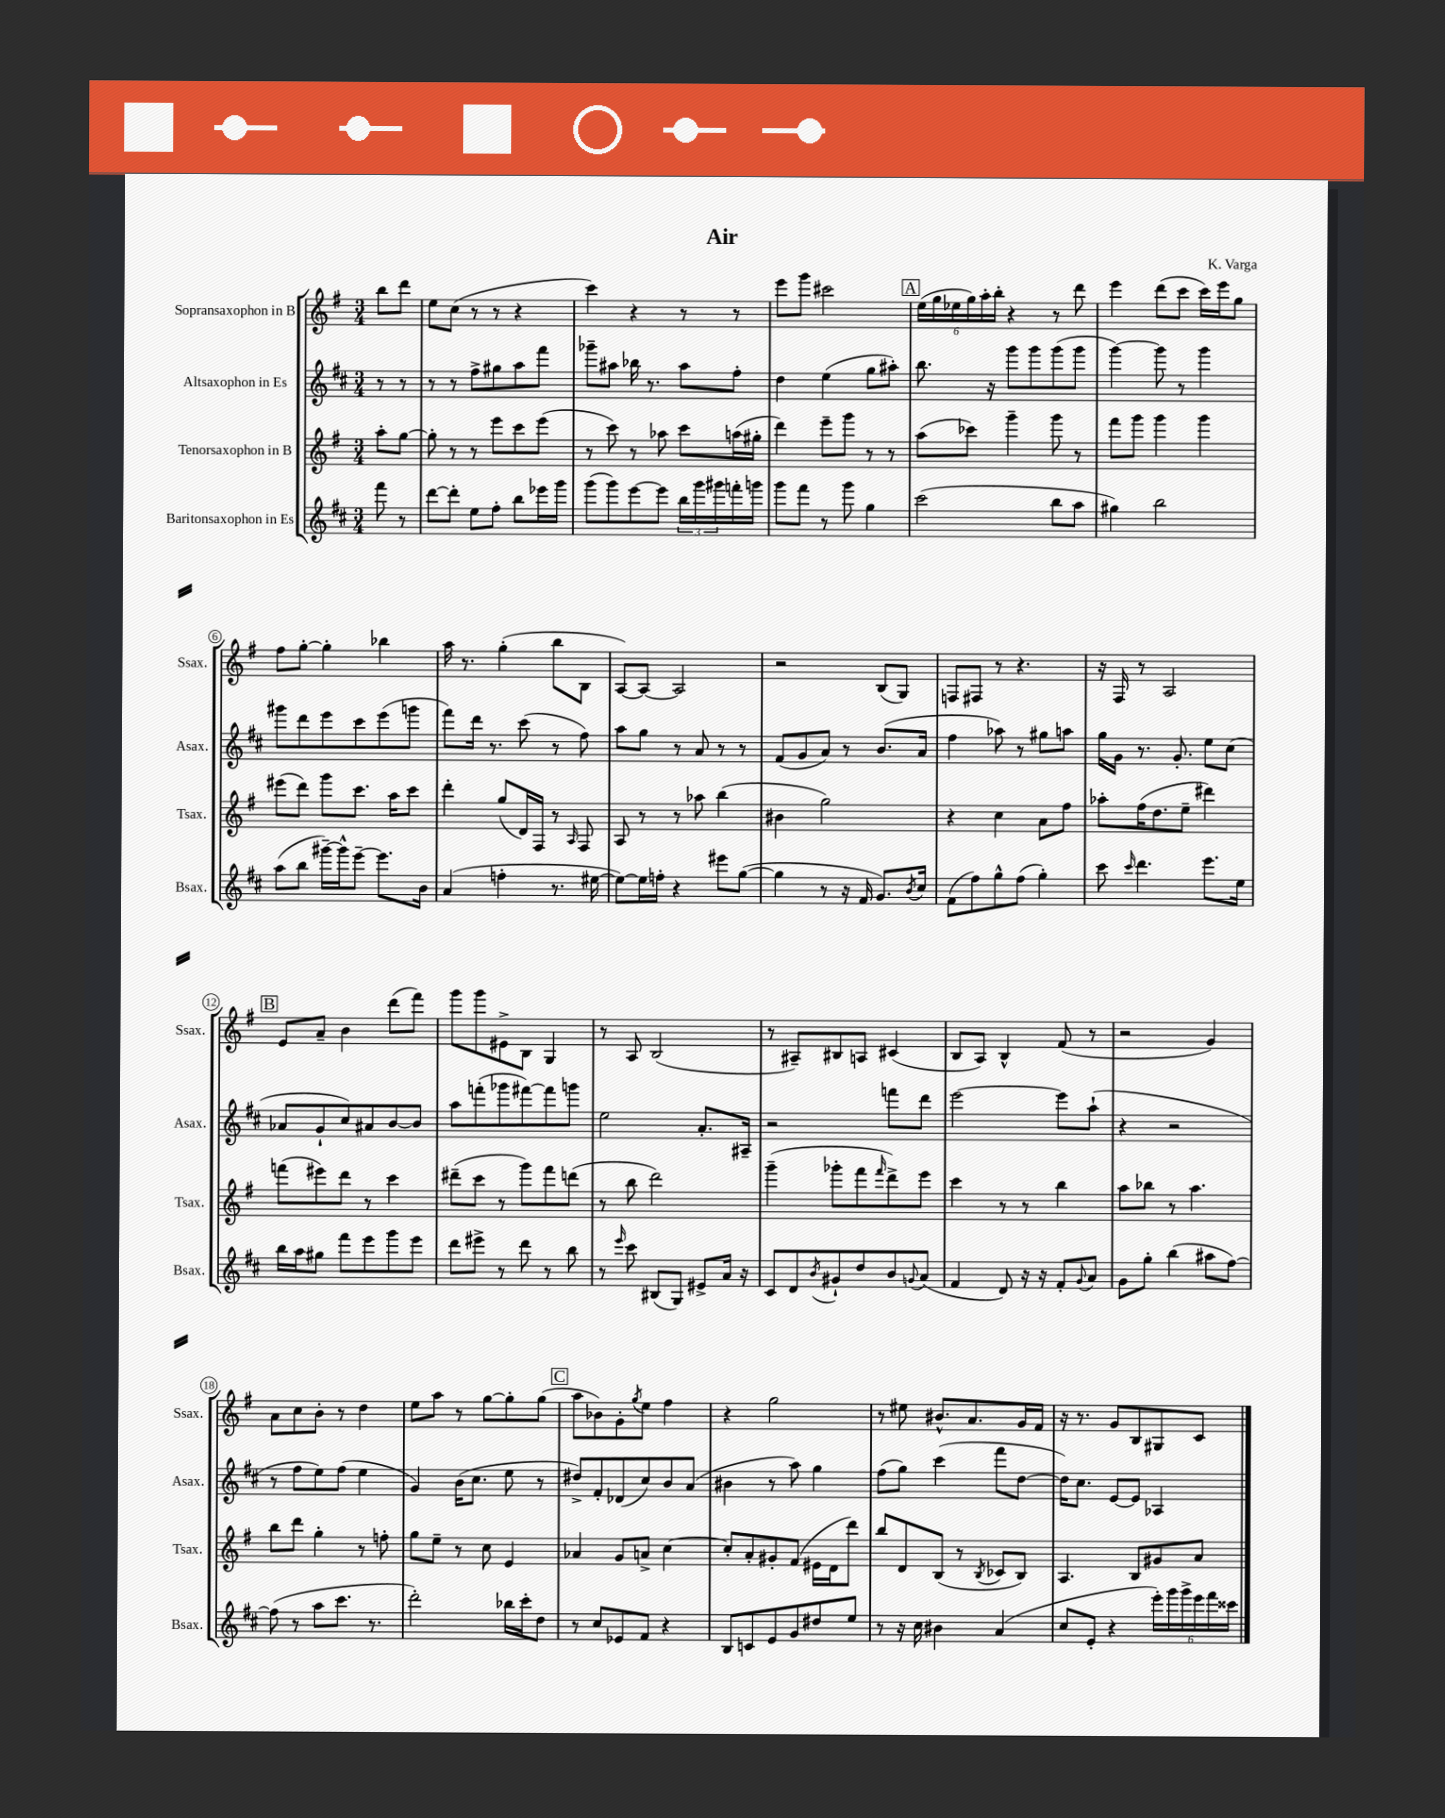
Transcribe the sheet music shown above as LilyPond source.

\header { title = "Air" composer = "K. Varga" }
<<
\new StaffGroup <<
\new Staff = "s0" \with { instrumentName = "Sopransaxophon in B" shortInstrumentName = "Ssax." } {
    \clef treble \key g \major \numericTimeSignature \time 3/4 \partial 4
    b''8 d'''8 |
    e''8 c''8( r8 r8 r4 |
    c'''4) r4 r8 r8 |
    e'''8 g'''8 cis'''2 |
    \mark \markup { \box "A" } \tuplet 6/4 { e''16( g''16 ees''16 g''16) a''16-. b''16-. } r4 r8 d'''8 |
    e'''4 d'''8( c'''8 c'''16) e'''16 g''8 |
    fis''8 g''8~-. g''4-. bes''4 |
    a''16 r8. g''4-.( b''8 b8 |
    a8~) a8~ a2 |
    r2 b8( g8) |
    f8 fis8 r8 r4. |
    r16 fis16 r8 a2 |
    \mark \markup { \box "B" } e'8 a'8-- b'4 d'''8( fis'''8) |
    g'''8 g'''8 eis'8-> b8 g4 |
    r8 a8 b2( |
    r8 ais8--) bis8 a8 cis'4( |
    b8 a8) b4-^ fis'8( r8 |
    r2 g'4) |
    a'8 c''8 b'8-. r8 d''4 |
    e''8 a''8 r8 g''8~ g''8-. g''8( |
    \mark \markup { \box "C" } a''8 bes'8) g'8-. \acciaccatura { g''8 } e''8 fis''4 |
    r4 g''2 |
    r8 eis''8 bis'8.-^ a'8. g'16 fis'16 |
    r16 r8. g'8 b8 gis8 c'8 \bar "|." |
}
\new Staff = "s1" \with { instrumentName = "Altsaxophon in Es" shortInstrumentName = "Asax." } {
    \clef treble \key d \major \numericTimeSignature \time 3/4 \partial 4
    r8 r8 |
    r8 r8 fis''8-> gis''8 a''8 fis'''8 |
    ges'''8-- ais''8 bes''16 r8. ais''8 fis''8-. |
    d''4 e''4( g''8 ais''8-.) |
    \mark \markup { \box "A" } b''8. r16 g'''8 g'''8 g'''8( g'''8 |
    g'''4~) g'''8 r8 g'''4 |
    gis'''8 d'''8 e'''8 cis'''8 e'''8( g'''8 |
    fis'''8) d'''16 r8. cis'''8( r8 fis''8) |
    a''8 g''8 r8 a'8 r8 r8 |
    fis'8( g'8 a'8) r8 b'8.( a'16 |
    fis''4 aes''8) r8 gis''8 a''8 |
    g''16 g'16 r8. g'8.-. e''8 cis''8( |
    \mark \markup { \box "B" } aes'8 g'8-! cis''8) ais'8 b'8~ b'8 |
    a''8 f'''8-.( ges'''8 fis'''8~) fis'''8 g'''8 |
    e''2 a'8.-. ais16-- |
    r2 f'''8 d'''8 |
    e'''2~ e'''8 a''8-!( |
    r4 r2 |
    r8 fis''8 e''8) fis''8( e''4 |
    g'4) b'16( cis''8. e''8 r8 |
    \mark \markup { \box "C" } dis''8->) fis'8-. des'8( cis''8) b'8 a'8( |
    bis'4 r8 a''8) g''4 |
    fis''8( g''8) cis'''4( fis'''8 d''8~ |
    d''16) cis''8. e'8~ e'8 aes4 \bar "|." |
}
\new Staff = "s2" \with { instrumentName = "Tenorsaxophon in B" shortInstrumentName = "Tsax." } {
    \clef treble \key g \major \numericTimeSignature \time 3/4 \partial 4
    a''8-. g''8~ |
    g''8-. r8 r8 e'''8 c'''8 e'''8( |
    r8 c'''8) r8 aes''8 c'''8 a''16( gis''16-. |
    d'''4) e'''8-- g'''8 r8 r8 |
    \mark \markup { \box "A" } a''8( ces'''8) g'''4-- g'''8 r8 |
    fis'''8 g'''8 g'''4 g'''4 |
    eis'''8( d'''8) g'''8 c'''8. a''16 c'''8 |
    d'''4-. g''8( d'16) fis16 r8 \grace { a16 } fis8 |
    a8 r8 r8 aes''8 b''4( |
    bis'4 g''2) |
    r4 c''4 a'8 fis''8 |
    aes''8-. fis''16( d''8. e''8-- dis'''4) |
    \mark \markup { \box "B" } f'''8( eis'''8) d'''8 r8 c'''4 |
    dis'''8--( c'''8 r8 g'''8) fis'''8 d'''8( |
    r8 b''8 d'''2) |
    g'''4--( ges'''8-. fis'''8 \grace { fis'''16 } d'''8->) e'''8 |
    c'''4 r8 r8 b''4 |
    a''8 bes''8 r8 a''4. |
    b''8 d'''8 g''4-. r8 f''8-. |
    g''8 e''8-- r8 c''8 e'4 |
    \mark \markup { \box "C" } aes'4 g'8 a'8-> c''4~ |
    c''8-. a'8-. gis'8-. fis'8( eis'16 d'16 d'''8) |
    b''8 d'8 b8( r8 \acciaccatura { b8 } ces'8 b8) |
    a4. b8 gis'8 a'8 \bar "|." |
}
\new Staff = "s3" \with { instrumentName = "Baritonsaxophon in Es" shortInstrumentName = "Bsax." } {
    \clef treble \key d \major \numericTimeSignature \time 3/4 \partial 4
    fis'''8 r8 |
    d'''8~ d'''8-. e''8 fis''8-. b''8 ees'''16 g'''16 |
    g'''8( g'''8) e'''8~ e'''8 \tuplet 3/2 { b''16 g'''16 gis'''16 } f'''16-. g'''16 |
    g'''8 fis'''8 r8 g'''8 g''4 |
    \mark \markup { \box "A" } cis'''2( b''8 a''8 |
    gis''4) b''2 |
    a''8( b''8 gis'''16~--) gis'''16-^ e'''8~-- e'''8. b'16 |
    a'4( f''4-. r8. eis''16~ |
    eis''8~) eis''16 f''16-. r4 eis'''8 g''8~( |
    g''4 r8 r16 fis'16 g'8.) \acciaccatura { b'8 } cis''16 |
    fis'8( fis''8) g''8-^ fis''8( g''4-.) |
    cis'''8 \grace { cis'''16 } d'''4. e'''8. e''16 |
    \mark \markup { \box "B" } b''16 a''16 gis''8 fis'''8 e'''8 g'''8 e'''8 |
    d'''8 eis'''8-> r8 d'''8 r8 b''8 |
    r8 \grace { e'''16 } cis'''8 bis8( g8) eis'8-> a'16 r16 |
    cis'8 d'8 \acciaccatura { b'8 } gis'8-! d''8 b'8 \appoggiatura { g'8 } a'8( |
    fis'4 d'8) r16 r16 fis'8-. \appoggiatura { g'8 } a'8 |
    g'8 g''8-. b''4( ais''8 fis''8~) |
    fis''8( r8 a''8 cis'''8. r8. |
    d'''2-.) bes''16 cis'''16-. d''8 |
    \mark \markup { \box "C" } r8 cis''8 ees'8 fis'8 r4 |
    b8 c'8 e'8 g'8 dis''8 e''8 |
    r8 r16 cis''16 bis'4 a'4( |
    cis''8 e'8-. r4 \tuplet 6/4 { e'''16-.) g'''16 g'''16-> e'''16 fis'''16 cisis'''16 } \bar "|." |
}
>>
>>
\layout { \context { \Score \override BarNumber.stencil = #(make-stencil-circler 0.1 0.3 ly:text-interface::print) } }
